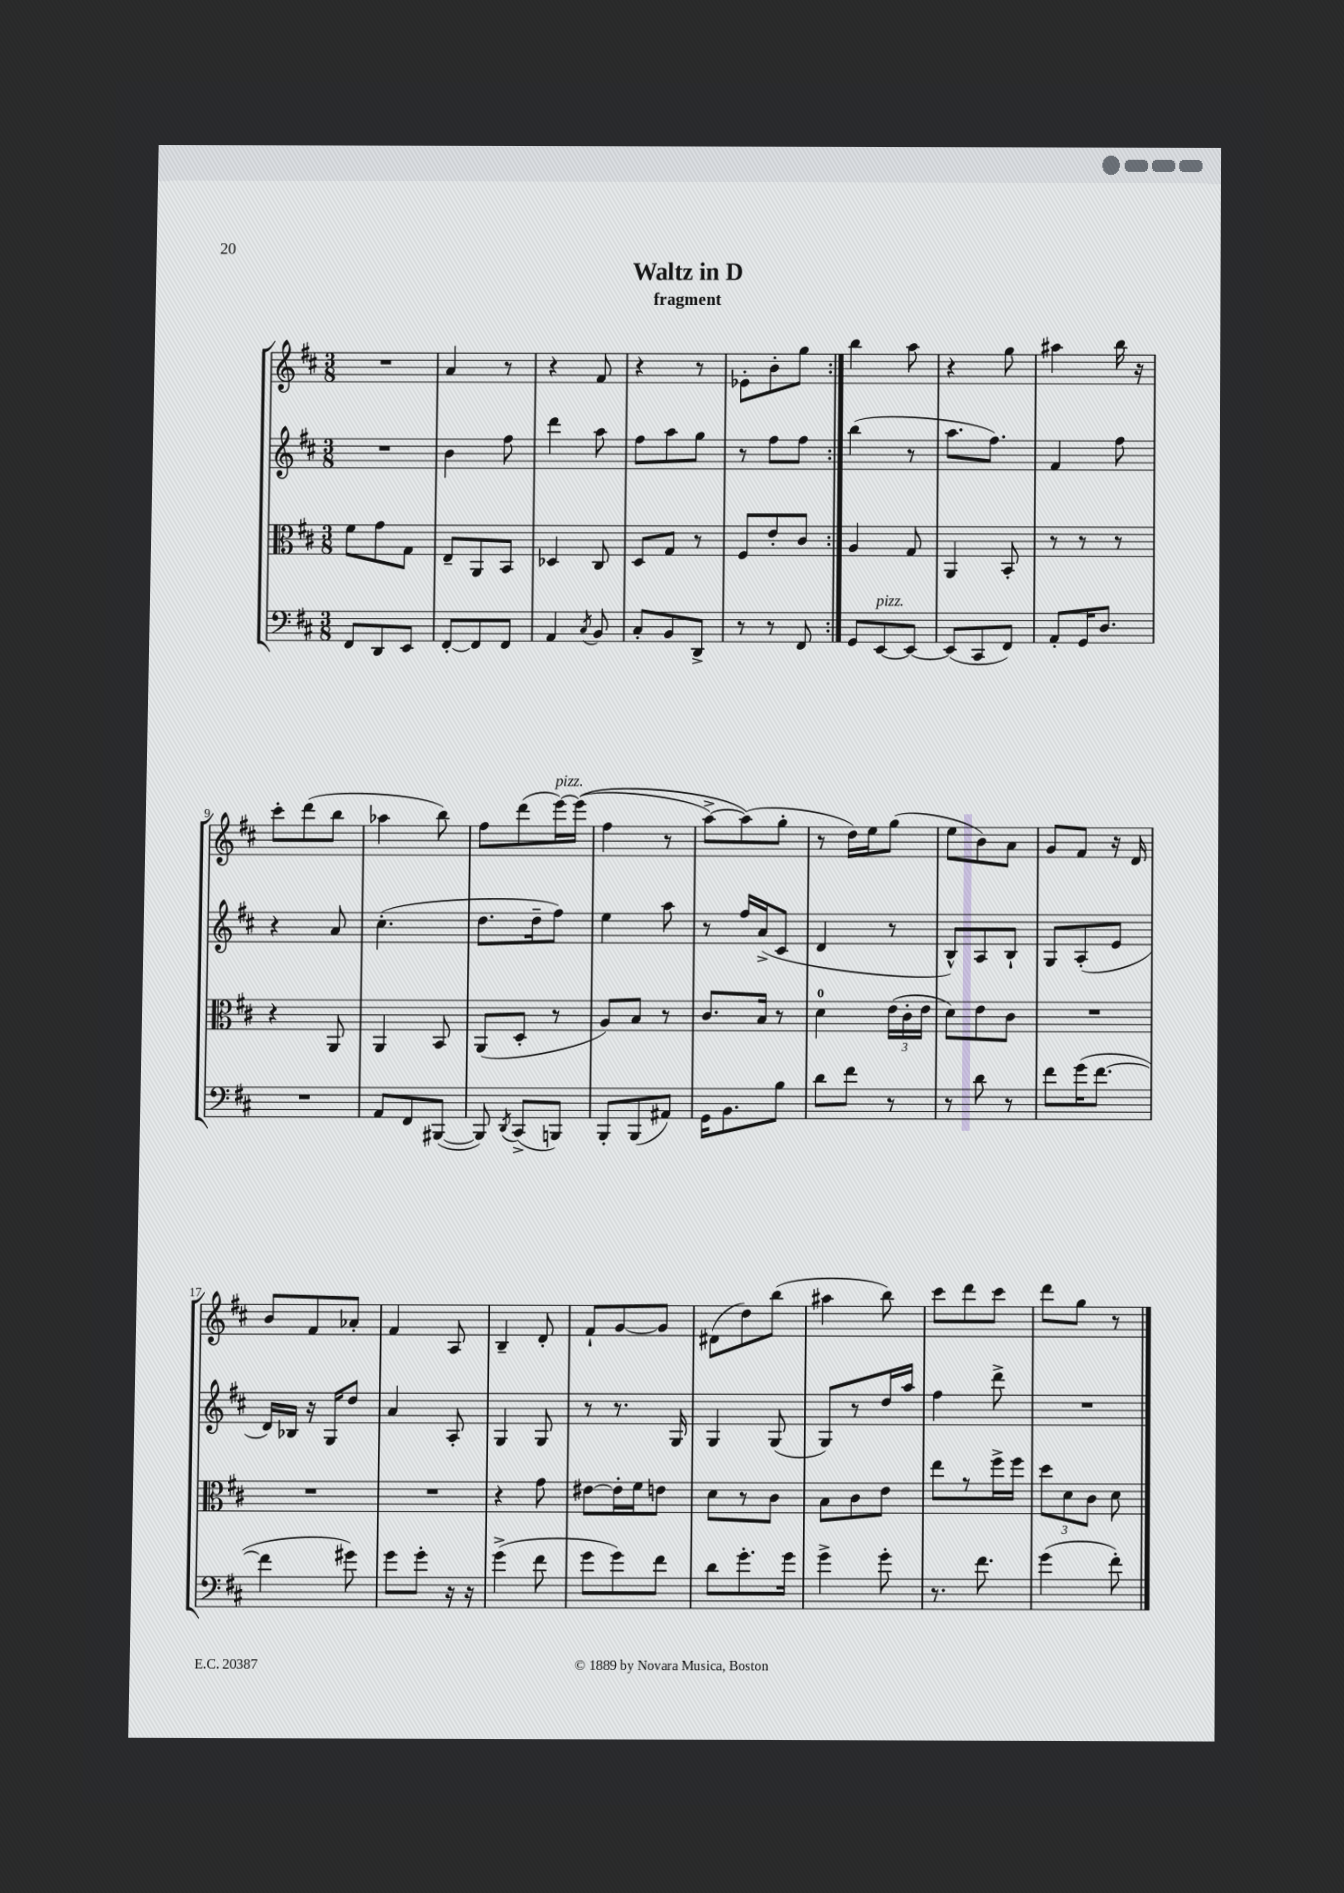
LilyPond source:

\header { title = "Waltz in D" subtitle = "fragment" }
<<
\new StaffGroup <<
\new Staff = "s0" {
    \clef treble \key d \major \numericTimeSignature \time 3/8
    \autoBeamOff \repeat volta 2 { R4. |
    a'4 r8 |
    r4 fis'8 |
    r4 r8 |
    ees'8[-. b'8-. g''8] | }
    b''4 a''8 |
    r4 g''8 |
    ais''4 b''16 r16 |
    cis'''8[-. d'''8( b''8] |
    aes''4 b''8) |
    fis''8[ d'''8( e'''16~^\markup { \italic "pizz." }) e'''16](\( |
    fis''4 r8 |
    a''8[~->) a''8(\) g''8]-. |
    r8 d''16[) e''16 g''8]( |
    e''8[ b'8) a'8] |
    g'8[ fis'8] r16 d'16 |
    b'8[ fis'8 aes'8]-. |
    fis'4 a8 |
    b4-- d'8-. |
    fis'8[-! g'8~ g'8] |
    dis'8[( d''8) b''8]( |
    ais''4 b''8) |
    cis'''8[ d'''8 cis'''8] |
    d'''8[ g''8] r8 \bar "|." |
}
\new Staff = "s1" {
    \clef treble \key d \major \numericTimeSignature \time 3/8
    \autoBeamOff \repeat volta 2 { R4. |
    b'4 fis''8 |
    d'''4 a''8 |
    fis''8[ a''8 g''8] |
    r8 fis''8[ fis''8] | }
    b''4( r8 |
    a''8.[ fis''8.]) |
    fis'4 fis''8 |
    r4 a'8 |
    cis''4.-.( |
    d''8.[ d''16-- fis''8]) |
    e''4 a''8 |
    r8 fis''16[ a'16->( cis'8] |
    d'4 r8 |
    b8[-^) a8 b8]-! |
    g8[ a8-.( e'8] |
    d'16[) bes16] r16 g16[ d''8] |
    a'4 a8-. |
    g4 g8 |
    r8 r8. g16 |
    g4 g8( |
    g8[) r8 d''16 a''16] |
    fis''4 d'''8-> |
    R4. \bar "|." |
}
\new Staff = "s2" {
    \clef alto \key d \major \numericTimeSignature \time 3/8
    \autoBeamOff \repeat volta 2 { fis'8[ g'8 g8] |
    e8[-- a,8 b,8] |
    des4 cis8 |
    d8[ g8] r8 |
    fis8[ e'8-. cis'8] | }
    a4 g8 |
    a,4 b,8-. |
    r8 r8 r8 |
    r4 a,8 |
    a,4 b,8 |
    a,8[( d8]-. r8 |
    a8[) b8] r8 |
    cis'8.[ b16] r8 |
    d'4-0 \tuplet 3/2 { e'16[( cis'16-. e'16] } |
    d'8[) e'8 cis'8] |
    R4. |
    R4. |
    R4. |
    r4 g'8 |
    eis'8[~ eis'16-. fis'16 e'8] |
    d'8[ r8 cis'8] |
    b8[ cis'8 e'8] |
    e''8[ r8 fis''16-> fis''16] |
    \tuplet 3/2 { d''8[ d'8 cis'8] } d'8 \bar "|." |
}
\new Staff = "s3" {
    \clef bass \key d \major \numericTimeSignature \time 3/8
    \autoBeamOff \repeat volta 2 { fis,8[ d,8 e,8] |
    fis,8[~-. fis,8 fis,8] |
    a,4 \acciaccatura { cis8 } b,8 |
    cis8[-. b,8 d,8]-> |
    r8 r8 fis,8 | }
    g,8[ e,8~^\markup { \italic "pizz." } e,8]~ |
    e,8[( cis,8 fis,8]) |
    a,8[-. g,16 d8.] |
    R4. |
    a,8[ fis,8 bis,,8]~( |
    bis,,8) \acciaccatura { d,8 } cis,8[->( b,,8]) |
    b,,8[-. b,,8( ais,8]) |
    g,16[ b,8. b8] |
    d'8[ fis'8] r8 |
    r8 d'8 r8 |
    fis'8[ g'16( fis'8.]~ |
    fis'4 gis'8) |
    g'8[ g'8]-. r16 r16 |
    g'4->( fis'8 |
    g'8[ g'8) fis'8] |
    d'8[ g'8.-. g'16] |
    g'4-> g'8-. |
    r8. fis'8. |
    g'4( fis'8-.) \bar "|." |
}
>>
>>
